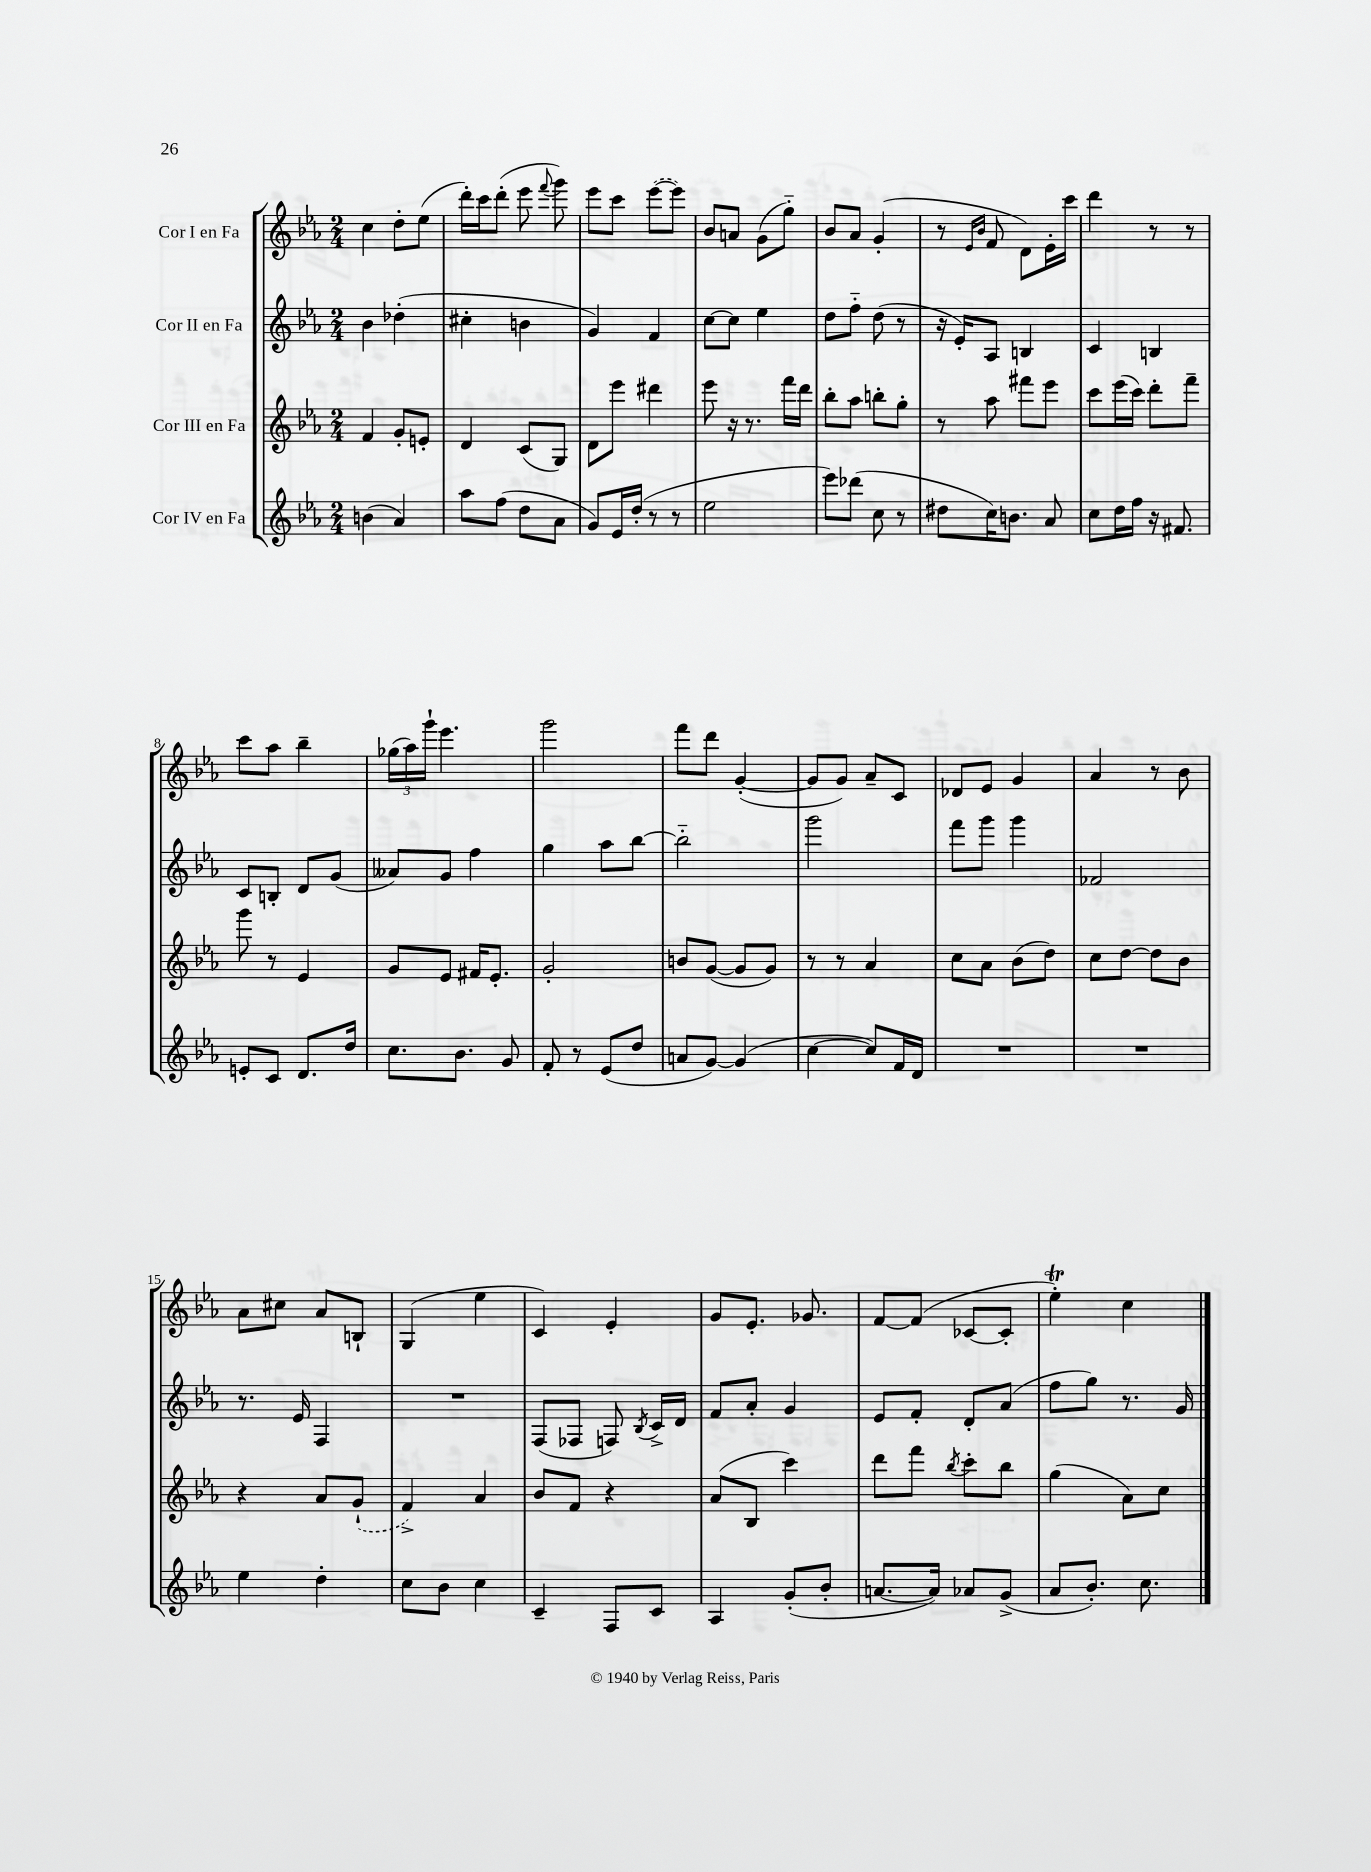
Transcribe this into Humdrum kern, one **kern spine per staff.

**kern	**kern	**kern	**kern
*part4	*part3	*part2	*part1
*staff4	*staff3	*staff2	*staff1
*I"Cor IV en Fa	*I"Cor III en Fa	*I"Cor II en Fa	*I"Cor I en Fa
*clefG2	*clefG2	*clefG2	*clefG2
*k[b-e-a-]	*k[b-e-a-]	*k[b-e-a-]	*k[b-e-a-]
*M2/4	*M2/4	*M2/4	*M2/4
=1	=1	=1	=1
(4bn\	4f/	4b-\	4cc\
4a-/)	8g'/L	(4dd-X'\	8dd'\L
.	8en'/J	.	(8ee-\J
=2	=2	=2	=2
8aa-\L	4d/	4cc#X'\	16ddd'\LL)
.	.	.	16ccc\J
(8ff\J	.	.	(8ddd'\J
8dd\L	(8c/L	4bn\	8eee-\
.	.	.	8qqfff/
8a-\J	8G/J)	.	8ggg\)
=3	=3	=3	=3
8g/L)	8d\L	4g/)	8eee-\L
16e-/L	8eee-\J	.	8ccc\J
(16dd'/JJ	.	.	.
8r	4ddd#X\	4f/	([8eee-\L
8r	.	.	8eee-\J])
=4	=4	=4	=4
2ee-\	8eee-\	[8cc\L	8b-/L
.	16r	8cc\J]	8an/J
.	8.r	.	.
.	.	4ee-\	(8g\L
.	16fff\LL	.	8gg\J)
.	16ddd\JJ	.	.
=5	=5	=5	=5
8eee-\L)	8bb-'\L	8dd\L	8b-/L
(8ddd-X\J	8aa-\J	8ff\J	8a-/J
8cc\	8bbn'\L	(8dd\	(4g'/
8r	8gg'\J	8r	.
=6	=6	=6	=6
8dd#X\L	8r	16r	8r
.	.	16e-'/KL)	.
.	.	.	16qqe-/LL
.	.	.	16qqb-/JJ
16cc\K)	8aa-\	8A-/J	8f/
8.bn\J	.	.	.
.	8fff#X\L	4Bn/	8d\L)
8a-/	8eee-\J	.	16e-'\L
.	.	.	16ccc\JJ
=7	=7	=7	=7
8cc\L	8ccc\L	4c/	4ddd\
16dd\L	(16eee-\L	.	.
16ff\JJ	16ccc\JJ)	.	.
16r	8ddd'\L	4Bn/	8r
8.f#X/	.	.	.
.	8fff~\J	.	8r
!!LO:LB:g=z
=8	=8	=8	=8
8en'/L	8ggg\	8c/L	8ccc\L
8c/J	8r	8Bn'/J	8aa-\J
8.d/L	4e-/	8d/L	4bb-~\
.	.	(8g/J	.
16dd/Jk	.	.	.
=9	=9	=9	=9
8.cc\L	8g/L	8a--X/L)	(24gg-X\LL
.	.	.	24aa-\)
.	.	.	24ggg`\JJ
.	8e-/J	8g/J	4.eee-\
8.b-\J	.	.	.
.	16f#X/KL	4ff\	.
.	8.e-'/J	.	.
8g/	.	.	.
=10	=10	=10	=10
8f'/	2g'/	4gg\	2ggg\
8r	.	.	.
(8e-/L	.	8aa-\L	.
8dd/J	.	[8bb-\J	.
=11	=11	=11	=11
8an/L	8bn/L	2bb-\]	8fff\L
[8g/J)	([8g/J	.	8ddd\J
(4g/]	8g/L]	.	([4g'/
.	8g/J)	.	.
=12	=12	=12	=12
[4cc\	8r	2ggg\	8g/L]
.	8r	.	8g/J)
8cc/L])	4a-/	.	8a-~/L
16f/L	.	.	8c/J
16d/JJ	.	.	.
=13	=13	=13	=13
2r	8cc\L	8fff\L	8d-X/L
.	8a-\J	8ggg\J	8e-/J
.	(8b-\L	4ggg\	4g/
.	8dd\J)	.	.
=14	=14	=14	=14
2r	8cc\L	2f-X/	4a-/
.	[8dd\J	.	.
.	8dd\L]	.	8r
.	8b-\J	.	8b-\
!!LO:LB:g=z
=15	=15	=15	=15
4ee-\	4r	8.r	8a-\L
.	.	.	8cc#X\J
.	.	16e-/	.
4dd'\	8a-/L	4F/	8a-/L
.	(8g`/J	.	8Bn`/J
=16	=16	=16	=16
8cc\L	4f^/)	2r	(4G/
8b-\J	.	.	.
4cc\	4a-/	.	4ee-\
=17	=17	=17	=17
4c~/	8b-/L	(8F/L	4c/)
.	8f/J	8F-X/J	.
8F/L	4r	8Fn/)	4e-'/
.	.	8qB-/	.
8c/J	.	16c^/LL	.
.	.	16d/JJ	.
=18	=18	=18	=18
4A-/	(8a-/L	8f/L	8g/L
.	8B-/J	8a-'/J	8.e-'/J
(8g'/L	4ccc\)	4g/	.
.	.	.	8.g-X/
8b-'/J	.	.	.
=19	=19	=19	=19
[8.an/L	8ddd\L	8e-/L	[8f/L
.	8fff\J	8f'/J	(8f/J]
16a/Jk])	.	.	.
.	8qbb-/	.	.
8a-X/L	8ccc'\L	8d'/L	[8c-X/L
(8g^/J	8bb-\J	(8a-/J	8c-'/J]
=20	=20	=20	=20
8a-/L	(4gg\	8ff\L	4ee-T'\)
8.b-'/J)	.	8gg\J)	.
.	8a-\L)	8.r	4cc\
8.cc\	.	.	.
.	8cc\J	.	.
.	.	16g/	.
==	==	==	==
*-	*-	*-	*-
